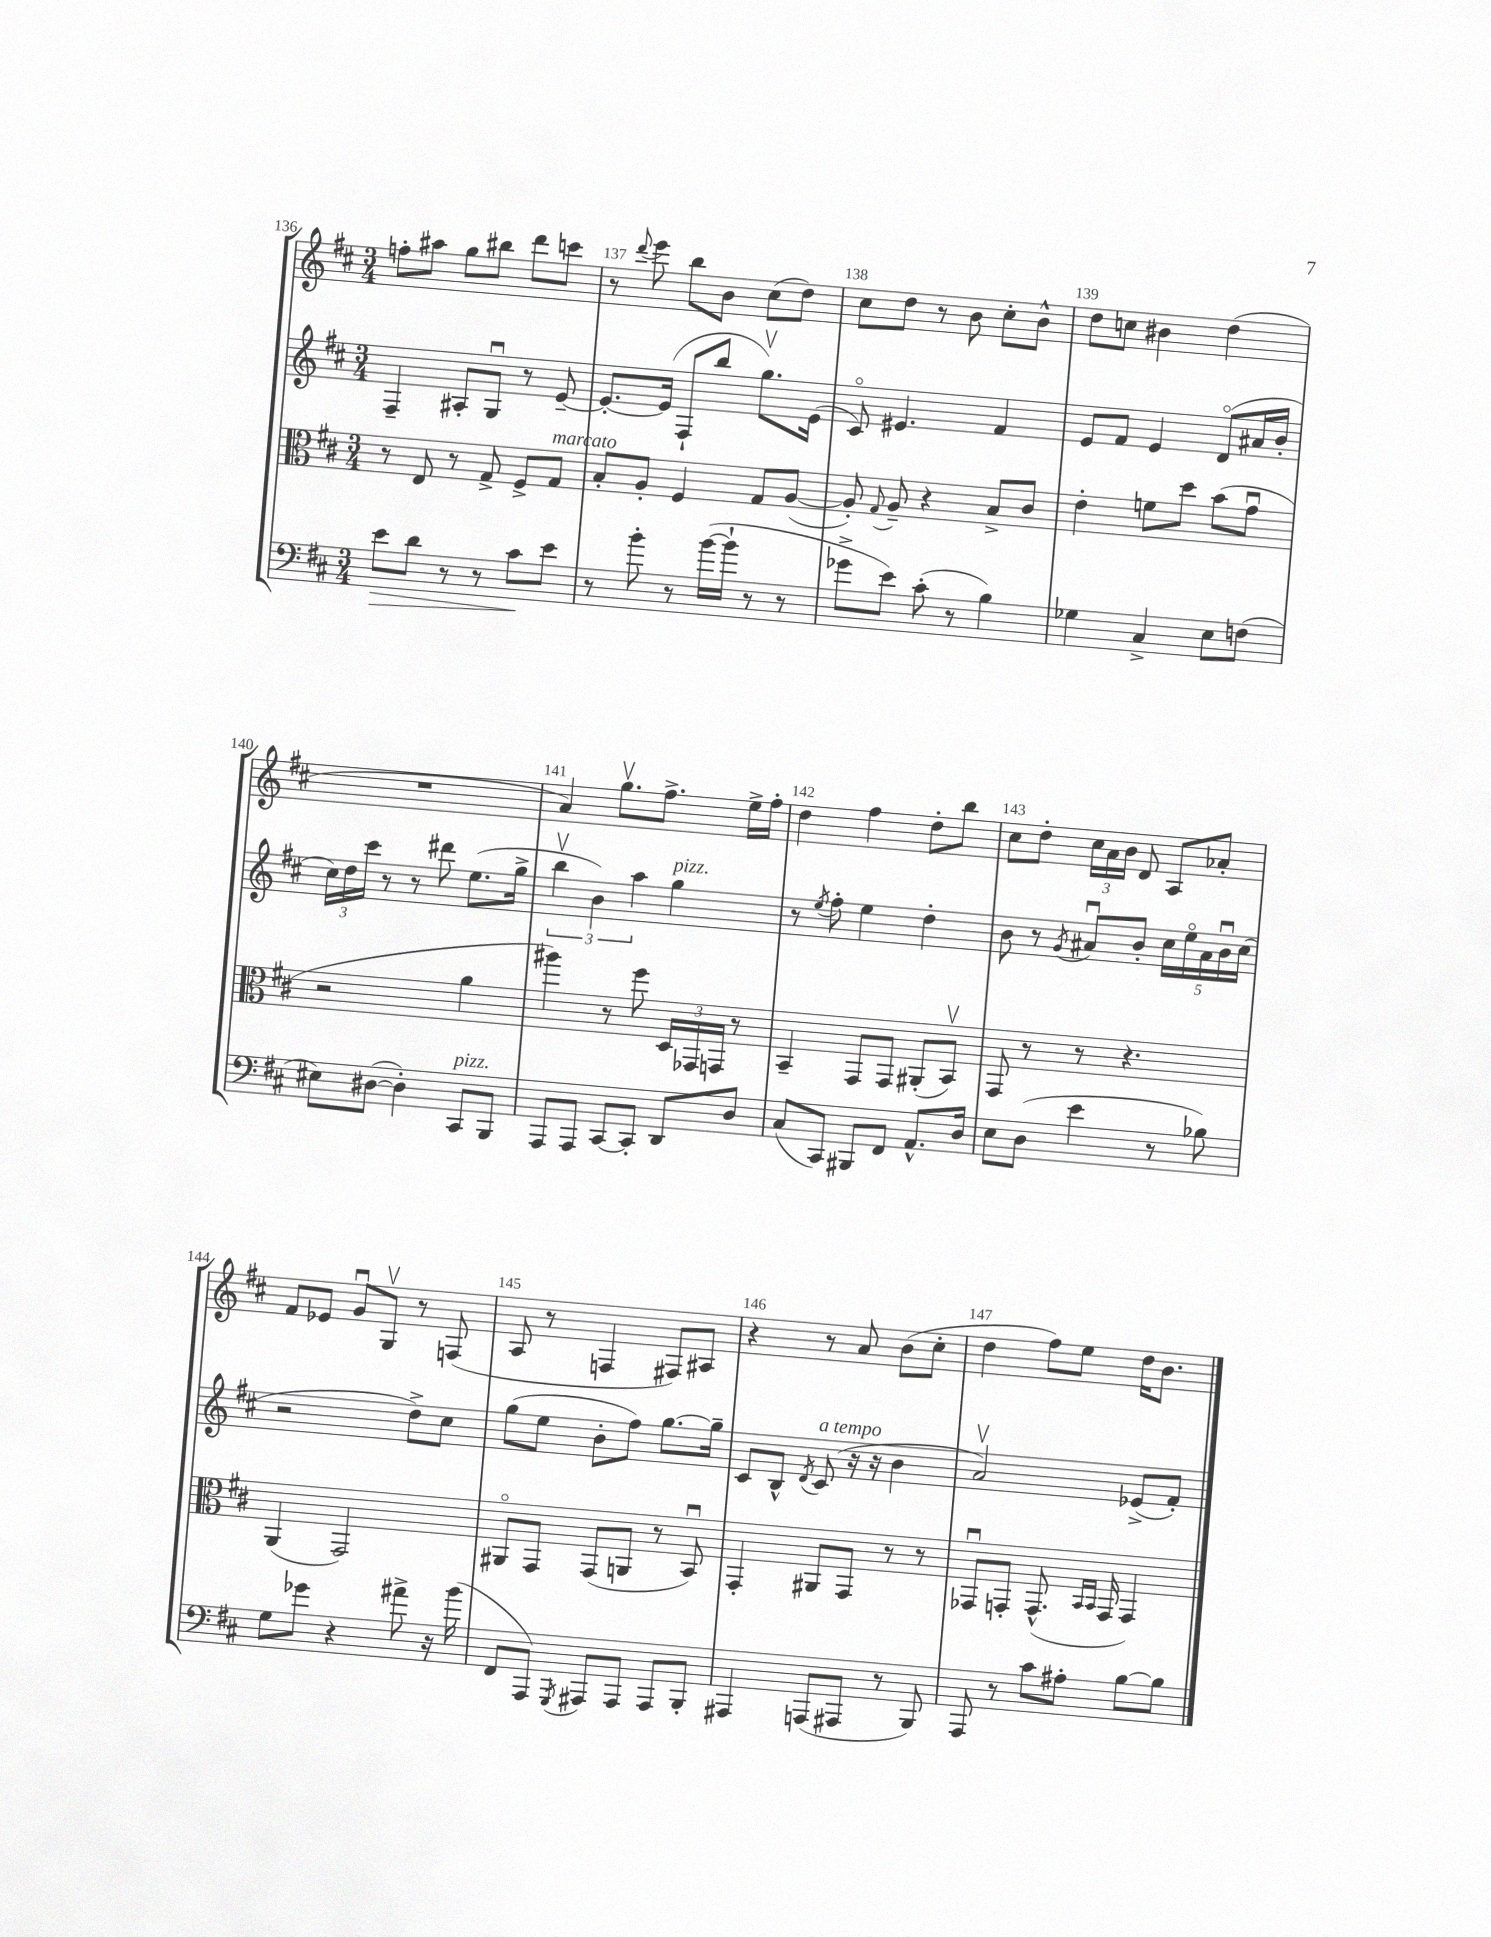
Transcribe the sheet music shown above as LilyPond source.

<<
\new StaffGroup <<
\new Staff = "s0" {
    \clef treble \key d \major \numericTimeSignature \time 3/4
    \autoBeamOff f''8[-. ais''8] g''8[ bis''8] d'''8[ c'''8] |
    r8 \appoggiatura { d'''8 } e'''8 b''8[ b'8] cis''8[( d''8]) |
    cis''8[ d''8] r8 b'8 cis''8[-. b'8]-^ |
    d''8[ c''8] bis'4 d''4( |
    R2. |
    a'4) g''8.[\upbow fis''8.]-> e''16[-> fis''16]-. |
    d''4 fis''4 d''8[-. b''8] |
    cis''8[ d''8]-. \tuplet 3/2 { cis''16[ a'16 b'16] } d'8 a8[ aes'8]-. |
    fis'8[ ees'8] g'8[\downbow g8]\upbow r8 f8( |
    a8 r8 f4 fis8[) ais8] |
    r4 r8 a'8 b'8[( cis''8]-. |
    d''4 fis''8[) e''8] d''16[ b'8.] \bar "|." |
}
\new Staff = "s1" {
    \clef treble \key d \major \numericTimeSignature \time 3/4
    \autoBeamOff fis4-- ais8[-. g8]\downbow r8 e'8~-- |
    e'8.[~-. e'16]( fis8[-! b''8] g''8.[\upbow) e'16]( |
    cis'8\flageolet) eis'4. fis'4 |
    e'8[ fis'8] e'4 d'8[\flageolet( ais'16 b'16]-. |
    \tuplet 3/2 { cis''16[) d''16 cis'''16] } r8 r8 dis'''8 e''8.[( g''16]-> |
    \tuplet 3/2 { b''4\upbow b'4) a''4 } g''4^\markup { \italic "pizz." } |
    r8 \acciaccatura { e''8 } fis''8-. e''4 d''4-. |
    b'8 r8 \acciaccatura { g'8 } ais'8[\downbow b'8]-. \tuplet 5/4 { cis''16[ e''16\flageolet ais'16 b'16\downbow cis''16]( } |
    r2 d''8[->) cis''8] |
    g''8[( e''8] b'8[-. fis''8]) g''8.[~ g''16]-- |
    cis'8[ b8]-^ \acciaccatura { d'8 } cis'8^\markup { \italic "a tempo" }( r16 r16 b'4 |
    a'2\upbow) ees'8[->( fis'8]-.) \bar "|." |
}
\new Staff = "s2" {
    \clef alto \key d \major \numericTimeSignature \time 3/4
    \autoBeamOff r8 e8 r8 g8-> fis8[-> g8]^\markup { \italic "marcato" } |
    b8[-. a8]-. fis4 g8[ a8]~( |
    a8-.) \appoggiatura { g8 } a8-- r4 b8[-> cis'8] |
    e'4-. f'8[ d''8] b'8[( g'8]\downbow |
    r2 a'4 |
    ais''4) r8 fis''8 \tuplet 3/2 { d16[ ges,16 g,16] } r8 |
    b,4-- g,8[ g,8] ais,8[-.( b,8]\upbow) |
    g,8 r8 r8 r4. |
    a,4( g,2) |
    ais,8[\flageolet g,8] g,8[( a,8] r8 b,8\downbow) |
    g,4-. ais,8[ g,8] r8 r8 |
    ges,8[\downbow g,8]-. g,8.-^( \grace { b,16[ b,16] } g,16 g,4) \bar "|." |
}
\new Staff = "s3" {
    \clef bass \key d \major \numericTimeSignature \time 3/4
    \autoBeamOff e'8[\> d'8] r8 r8 cis'8[\! e'8] |
    r8 b'8-. r8 b'16[~( b'16]-! r8 r8 |
    ges'8[-> e'8]) cis'8-.( r8 b4) |
    ges4 cis4-> e8[ f8]( |
    eis8[) dis8]~( dis4-.) cis,8[^\markup { \italic "pizz." } b,,8] |
    a,,8[ a,,8] cis,8[~ cis,8]-. d,8[ d8] |
    cis8[( cis,8]) bis,,8[ fis,8] a,8.[-^ d16] |
    e8[ d8]( e'4 r8 bes8) |
    g8[ ges'8] r4 ais'8-> r16 b'16( |
    fis,8[ a,,8]) \acciaccatura { g,,8 } ais,,8[ ais,,8] ais,,8[ b,,8]-. |
    ais,,4 a,,8[( ais,,8] r8 b,,8) |
    a,,8 r8 cis'8[ ais8]-. b8[~ b8] \bar "|." |
}
>>
>>
\layout { \context { \Score currentBarNumber = #136 \override BarNumber.break-visibility = ##(#f #t #t) barNumberVisibility = #all-bar-numbers-visible } }
